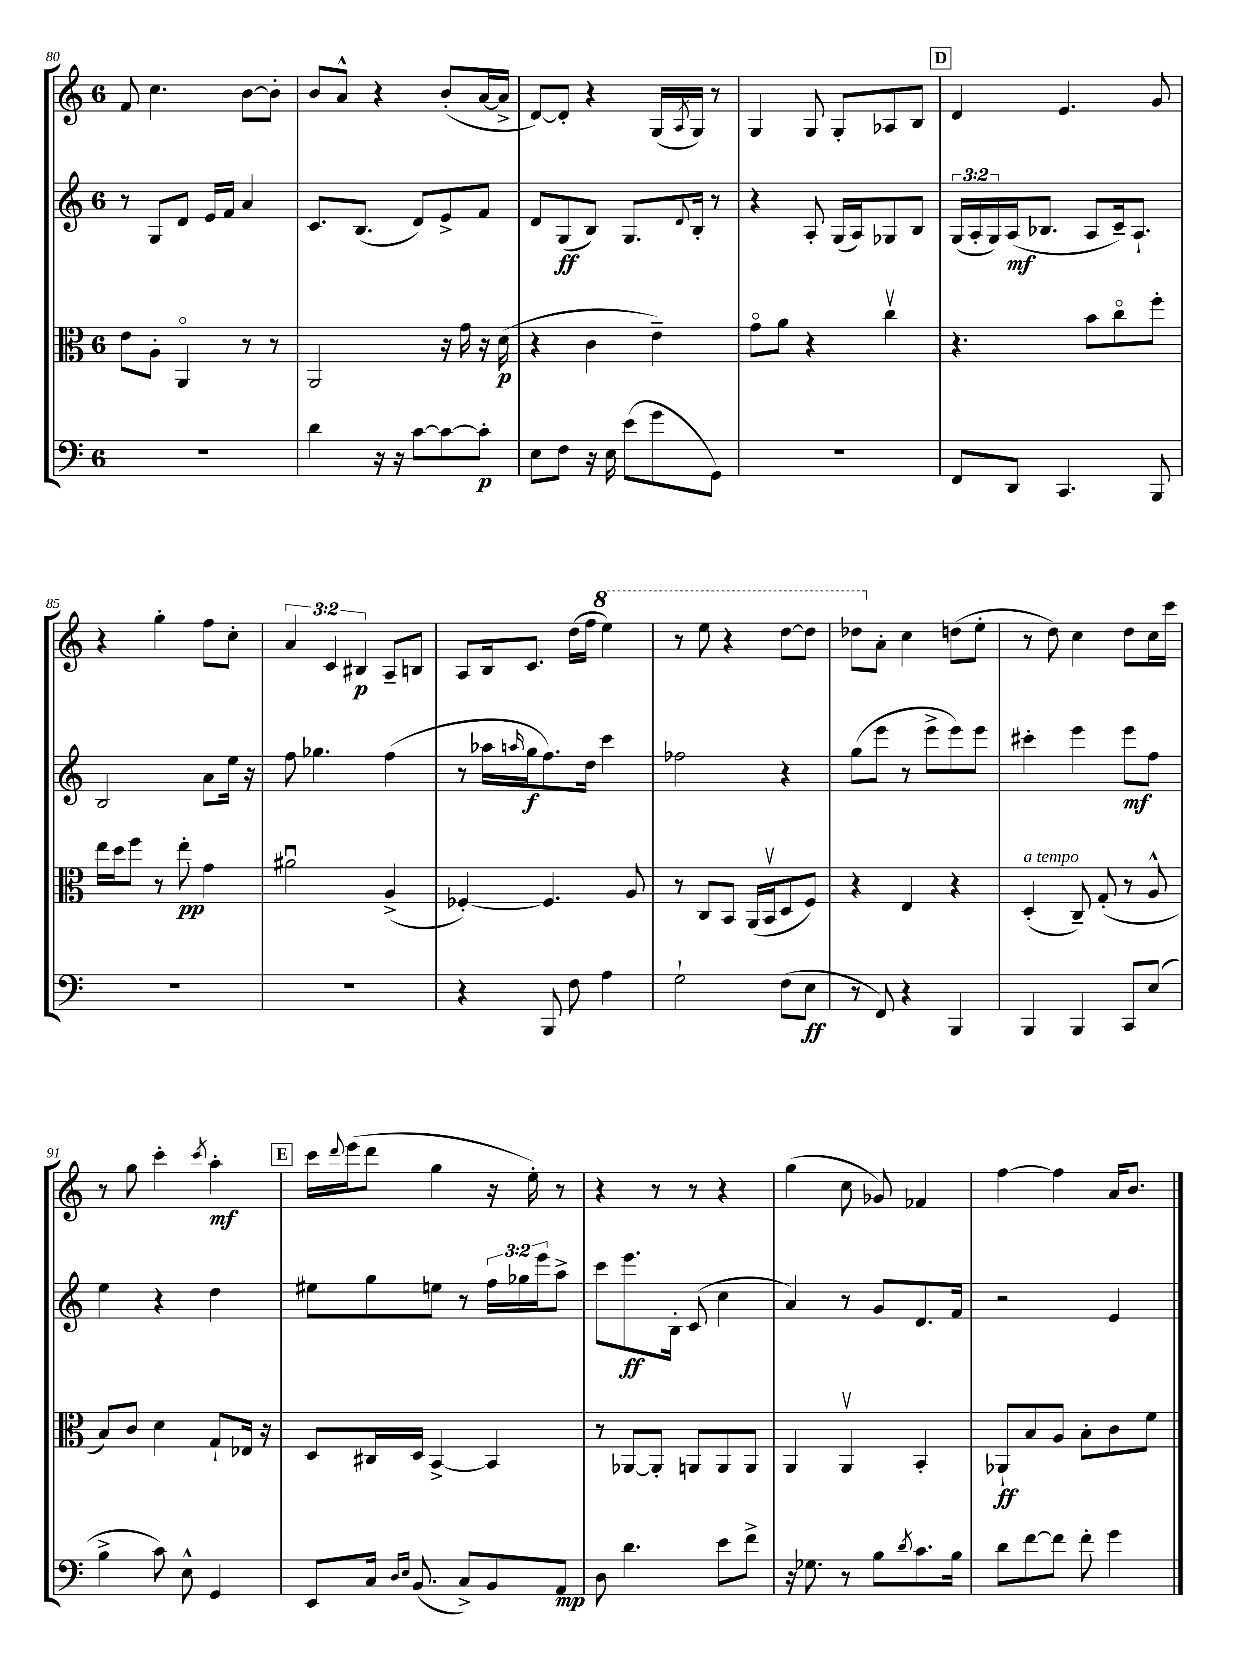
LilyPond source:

<<
\new StaffGroup <<
\new Staff = "s0" {
    \clef treble \key c \major \once \override Staff.TimeSignature.style = #'single-digit \time 6/8 \override Staff.TupletNumber.text = #tuplet-number::calc-fraction-text
    f'8 c''4. b'8~ b'8-. |
    b'8 a'8-^ r4 b'8-.( a'16~ a'16-> |
    d'8~) d'8-. r4 g16( \acciaccatura { a8 } g16) r8 |
    g4 g8 g8-. aes8 b8 |
    \mark \markup { \box "D" } d'4 e'4. g'8 |
    r4 g''4-. f''8 c''8-. |
    \tuplet 3/2 { a'4 c'4 bis4\p } a8-- b8 |
    a8 b16 c'8. d''16( f''16 \ottava #1 e'''4) |
    r8 e'''8 r4 d'''8~ d'''8 |
    des'''8 \ottava #0 a'8-. c''4 d''!8( e''8-. |
    r8 d''8) c''4 d''8 c''16 c'''16 |
    r8 g''8 c'''4-. \acciaccatura { c'''8 } a''4-.\mf |
    \mark \markup { \box "E" } c'''16 \appoggiatura { d'''8 } e'''16( d'''8 g''4 r16 e''16-.) r8 |
    r4 r8 r8 r4 |
    g''4( c''8 ges'8) fes'4 |
    f''4~ f''4 a'16 b'8. \bar "|." |
}
\new Staff = "s1" {
    \clef treble \key c \major \once \override Staff.TimeSignature.style = #'single-digit \time 6/8 \override Staff.TupletNumber.text = #tuplet-number::calc-fraction-text
    r8 g8 d'8 e'16 f'16 a'4 |
    c'8. b8.( d'8) e'8-> f'8 |
    d'8 g8\ff( b8) g8. \appoggiatura { d'8 } b16-. r8 |
    r4 a8-. g16( a16) ges8 b8 |
    \mark \markup { \box "D" } \tuplet 3/2 { g16( a16-. g16) } a16\mf( bes8. a8 c'16--) a8.-! |
    b2 a'8 e''16 r16 |
    f''8 ges''4. f''4( |
    r8 aes''16 \grace { a''16 } g''16\f f''8.) d''16 c'''4 |
    fes''2 r4 |
    g''8( e'''8 r8 e'''8-> e'''8) e'''8 |
    cis'''4-. e'''4 e'''8\mf f''8 |
    e''4 r4 d''4 |
    \mark \markup { \box "E" } eis''8 g''8 e''8 r8 \tuplet 3/2 { f''16 ges''16 e'''16 } a''8-> |
    c'''8 e'''8.\ff b16-. c'8( c''4 |
    a'4) r8 g'8 d'8. f'16 |
    r2 e'4 \bar "|." |
}
\new Staff = "s2" {
    \clef alto \key c \major \once \override Staff.TimeSignature.style = #'single-digit \time 6/8
    e'8 a8-. a,4\flageolet r8 r8 |
    a,2 r16 g'16 r16 d'16\p( |
    r4 c'4 e'4--) |
    g'8\flageolet a'8 r4 c''4\upbow |
    \mark \markup { \box "D" } r4. b'8 c''8\flageolet f''8-. |
    e''16 d''16 f''8 r8 e''8-.\pp g'4 |
    ais'2\downbow a4->( |
    fes4~-.) fes4. a8 |
    r8 c8 b,8 a,16( b,16\upbow d8 f8) |
    r4 e4 r4 |
    d4-.^\markup { \italic "a tempo" }( c8--) g8-.( r8 a8-^ |
    b8) c'8 d'4 g8-! ees16 r16 |
    \mark \markup { \box "E" } d8 cis16 d16 b,4~-> b,4 |
    r8 aes,8~ aes,8-. a,8 a,8 a,8 |
    a,4 a,4\upbow b,4-. |
    aes,8-!\ff b8 a8 b8-. c'8 f'8 \bar "|." |
}
\new Staff = "s3" {
    \clef bass \key c \major \once \override Staff.TimeSignature.style = #'single-digit \time 6/8
    R2. |
    d'4 r16 r16 c'8~ c'8~ c'8-.\p |
    e8 f8 r16 e16 e'8( g'8 g,8) |
    R2. |
    \mark \markup { \box "D" } f,8 d,8 c,4. b,,8 |
    R2. |
    R2. |
    r4 b,,8 f8 a4 |
    g2-! f8( e8\ff |
    r8 f,8) r4 b,,4 |
    b,,4 b,,4 c,8 e8( |
    b4-> c'8) e8-^ g,4 |
    \mark \markup { \box "E" } e,8 c16 \grace { d16 e16 } b,8.( c8->) b,8 a,8\mp |
    d8 d'4. e'8 f'8-> |
    r16 ges8. r8 b8 \acciaccatura { d'8 } c'8. b16 |
    d'8 f'8~ f'8 f'8-. g'4 \bar "|." |
}
>>
>>
\layout { \context { \Score currentBarNumber = #80 } }
